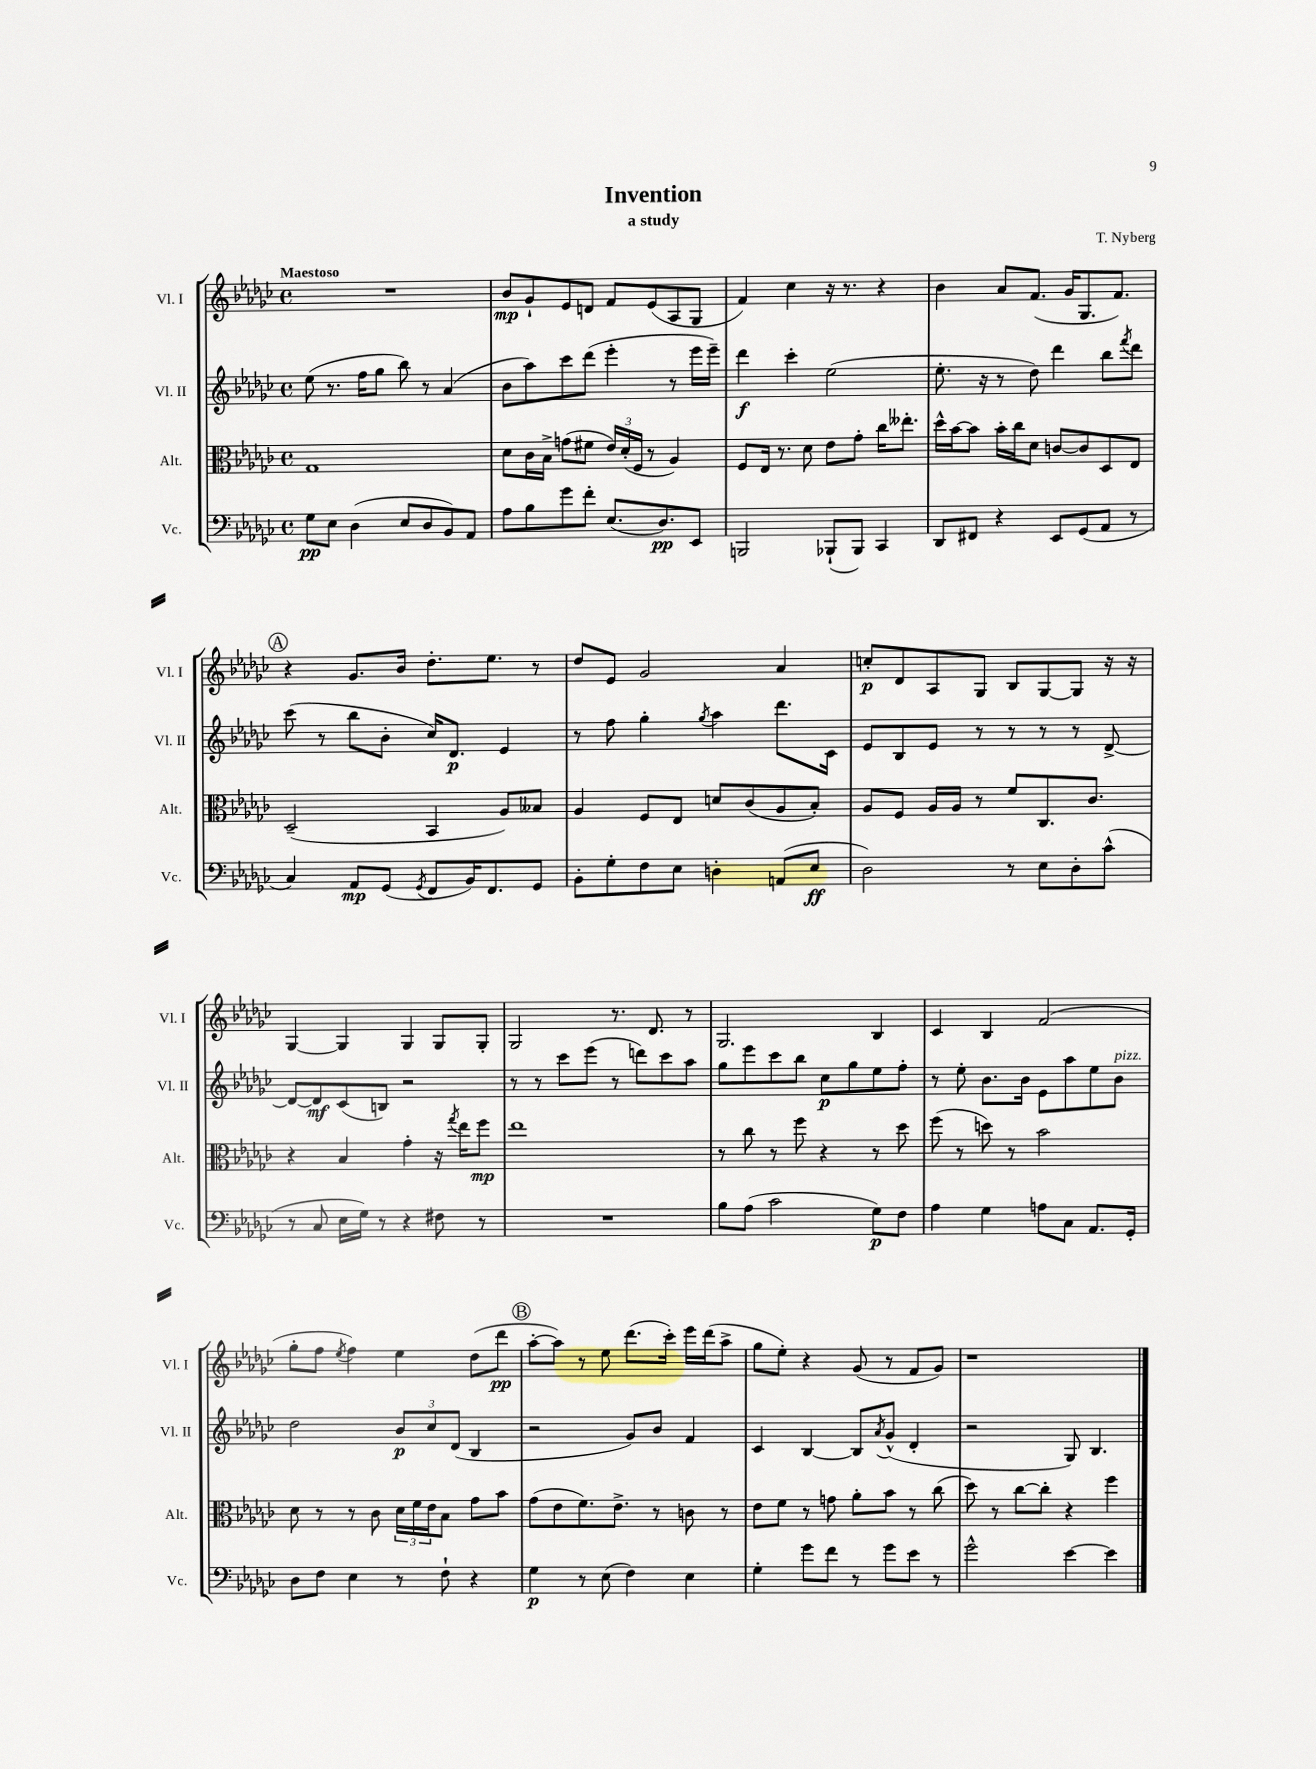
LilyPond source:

\header { title = "Invention" composer = "T. Nyberg" subtitle = "a study" }
<<
\new StaffGroup <<
\new Staff = "s0" \with { instrumentName = "Vl. I" shortInstrumentName = "Vl. I" } {
    \clef treble \key ges \major \defaultTimeSignature \time 4/4 \tempo "Maestoso"
    R1 |
    bes'8\mp ges'8-! ees'8 d'8 f'8 ees'8( aes8 ges8 |
    f'4) ces''4 r16 r8. r4 |
    bes'4 aes'8 f'8.( ges'16 ges8. f'8.) |
    \mark \markup { \circle "A" } r4 ges'8. bes'16 des''8.-. ees''8. r8 |
    des''8 ees'8 ges'2 aes'4 |
    c''8-.\p des'8 aes8 ges8 bes8 ges8~ ges8 r16 r16 |
    ges4~ ges4 ges4 ges8 ges8-. |
    ges2 r8. des'8. r8 |
    ges2. bes4 |
    ces'4 bes4 f'2( |
    ges''8-. f''8 \acciaccatura { ees''8 } f''4) ees''4 des''8( des'''8\pp |
    \mark \markup { \circle "B" } aes''8~-. aes''8) r8 ees''8 des'''8.( ces'''16-.) ees'''16 des'''16( aes''8-> |
    ges''8 ees''8-.) r4 ges'8( r8 f'8 ges'8) |
    r1 \bar "|." |
}
\new Staff = "s1" \with { instrumentName = "Vl. II" shortInstrumentName = "Vl. II" } {
    \clef treble \key ges \major \defaultTimeSignature \time 4/4
    ees''8( r8. f''16 ges''8 bes''8) r8 aes'4( |
    bes'8 aes''8) ces'''8 des'''8( ees'''4-. r8 ees'''16 ees'''16--) |
    des'''4\f ces'''4-. ees''2( |
    ees''8.-. r16 r8 des''8) des'''4 bes''8 \acciaccatura { f'''8 } des'''8 |
    \mark \markup { \circle "A" } ces'''8( r8 bes''8 bes'8-. ces''16) des'8.\p ees'4 |
    r8 f''8 ges''4-. \acciaccatura { ges''8 } aes''4 des'''8. ces'16 |
    ees'8 bes8 ees'8 r8 r8 r8 r8 des'8~-> |
    des'8~ des'8\mf ces'8( b8) r2 |
    r8 r8 ces'''8 ees'''8( r8 d'''8) ces'''8 aes''8 |
    ges''8 ees'''8 ces'''8 bes''8 ces''8\p ges''8 ees''8 f''8-. |
    r8 ees''8-. bes'8. bes'16 ees'8 aes''8 ees''8 bes'8^\markup { \italic "pizz." } |
    des''2 \tuplet 3/2 { bes'8\p ces''8 des'8( } bes4 |
    \mark \markup { \circle "B" } r2 ges'8) bes'8 f'4 |
    ces'4 bes4~ bes8 \acciaccatura { aes'8 } ges'8-^( des'4-. |
    r2 ges8) bes4. \bar "|." |
}
\new Staff = "s2" \with { instrumentName = "Alt." shortInstrumentName = "Alt." } {
    \clef alto \key ges \major \defaultTimeSignature \time 4/4
    ges1 |
    des'8 ces'16 bes16-> g'8( fis'8 \tuplet 3/2 { ees'16) des'16-.( f16 } r8 aes4) |
    f8 ees16 r8. des'8 ees'8 ges'8-. ces''16 eeses''8.-. |
    des''16-^ bes'16~ bes'8 bes'16-. ces''16 des'8 c'8~ c'8 des8 ees8 |
    \mark \markup { \circle "A" } des2--( bes,4 aes8) beses8 |
    aes4 f8 ees8 d'8 ces'8( aes8 bes8-.) |
    aes8 f8 aes16 aes16 r8 f'8 ces8. ces'8. |
    r4 bes4 ges'4-. r16 \acciaccatura { ges''8 } ees''16 f''8\mp |
    ees''1 |
    r8 ces''8 r8 f''8 r4 r8 des''8 |
    f''8( r8 d''8) r8 bes'2 |
    des'8 r8 r8 ces'8 \tuplet 3/2 { des'16 f'16 ees'16 } bes8 ges'8 bes'8 |
    \mark \markup { \circle "B" } ges'8( ees'8 f'8.) ees'8.-> r8 c'8 r8 |
    ees'8 f'8 r8 g'8 aes'8-. bes'8 r8 ces''8( |
    des''8) r8 ces''8~ ces''8-. r4 f''4 \bar "|." |
}
\new Staff = "s3" \with { instrumentName = "Vc." shortInstrumentName = "Vc." } {
    \clef bass \key ges \major \defaultTimeSignature \time 4/4
    ges8\pp ees8 des4( ees8 des8 bes,8) aes,8 |
    aes8 bes8 ges'8 f'8-. ees8.( des8.\pp) ees,8 |
    b,,2 bes,,8-!( bes,,8) ces,4 |
    des,8 fis,8 r4 ees,8 ges,8( aes,8 r8 |
    \mark \markup { \circle "A" } ces4) aes,8\mp ges,8( \acciaccatura { ges,8 } f,8 bes,16) f,8. ges,8 |
    bes,8-. ges8-. f8 ees8 d4-. a,8( ees8\ff |
    des2) r8 ees8 des8-. ces'8-^( |
    r8 ces8 ees16 ges16) r8 r4 fis8 r8 |
    R1 |
    bes8 aes8( ces'2 ges8\p) f8 |
    aes4 ges4 a8 ces8 aes,8. ges,16-. |
    des8 f8 ees4 r8 f8-! r4 |
    \mark \markup { \circle "B" } ges4\p r8 ees8( f4) ees4 |
    ges4-. ges'8 f'8 r8 ges'8 ees'8 r8 |
    ges'2-^ ees'4~ ees'4 \bar "|." |
}
>>
>>
\layout { \context { \Score \remove "Bar_number_engraver" } }
